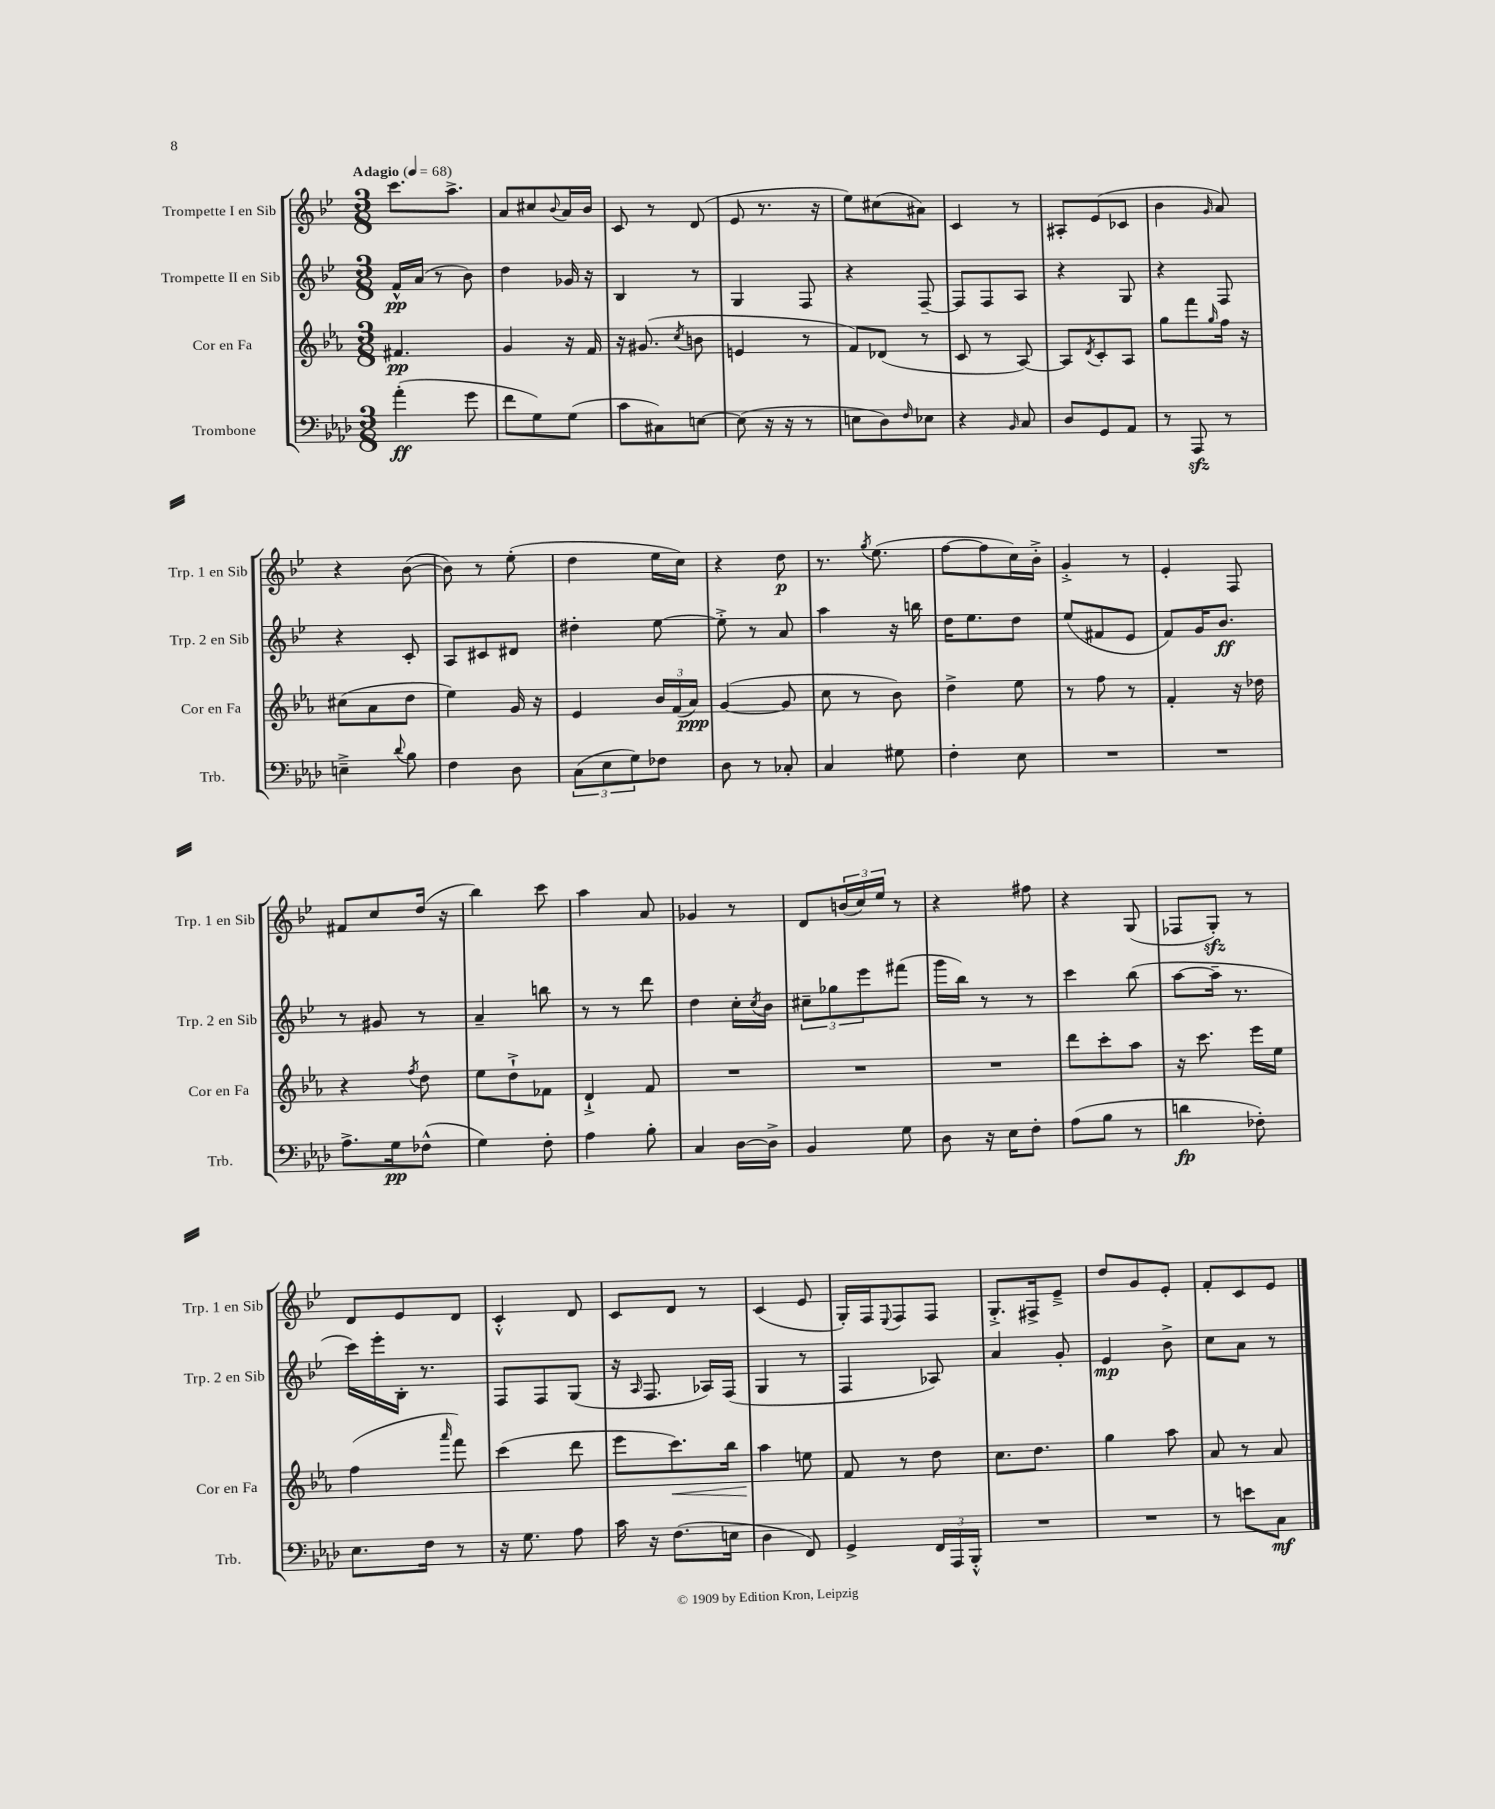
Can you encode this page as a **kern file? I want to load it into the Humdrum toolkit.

**kern	**dynam	**kern	**dynam	**kern	**dynam	**kern	**dynam
*part4	*part4	*part3	*part3	*part2	*part2	*part1	*part1
*staff4	*staff4	*staff3	*staff3	*staff2	*staff2	*staff1	*staff1
*I"Trombone	*	*I"Cor en Fa	*	*I"Trompette II en Sib	*	*I"Trompette I en Sib	*
*I'Trb.	*	*I'Cor en Fa	*	*I'Trp. 2 en Sib	*	*I'Trp. 1 en Sib	*
*clefF4	*	*clefG2	*	*clefG2	*	*clefG2	*
*k[b-e-a-d-]	*	*k[b-e-a-]	*	*k[b-e-]	*	*k[b-e-]	*
*M3/8	*	*M3/8	*	*M3/8	*	*M3/8	*
*MM68	*	*MM68	*	*MM68	*	*MM68	*
=1	=1	=1	=1	=1	=1	=1	=1
!	!	!	!	!	!	!LO:TX:a:B:t=Adagio	!
(4a-'\	ff	4.f#X/	pp	16f^^/LL	pp	8.ccc\L	.
.	.	.	.	(16a/JJ	.	.	.
.	.	.	.	8r	.	.	.
.	.	.	.	.	.	8.aa^\J	.
8g\	.	.	.	8b-\)	.	.	.
=2	=2	=2	=2	=2	=2	=2	=2
8f\L	.	4g/	.	4dd\	.	8a/L	.
8G\)	.	.	.	.	.	8cc#X/	.
.	.	.	.	.	.	8qqb-/	.
(8G\J	.	16r	.	16g-X/	.	16a/L	.
.	.	16f/	.	16r	.	16b-/JJ	.
=3	=3	=3	=3	=3	=3	=3	=3
8c\L	.	16r	.	4B-/	.	8c/	.
.	.	(8.g#X/	.	.	.	.	.
8C#X\)	.	.	.	.	.	8r	.
.	.	8qcc/	.	.	.	.	.
[8En\J	.	8bn\	.	8r	.	(8d/	.
=4	=4	=4	=4	=4	=4	=4	=4
(8E\]	.	4en/	.	4G/	.	8e-/	.
16r	.	.	.	.	.	8.r	.
16r	.	.	.	.	.	.	.
8r	.	8r	.	8F/	.	.	.
.	.	.	.	.	.	16r	.
=5	=5	=5	=5	=5	=5	=5	=5
8En\L	.	8f/L)	.	4r	.	8ee-\L)	.
8D-\)	.	(8d-X/J	.	.	.	(8cc#X\	.
16qqF/	.	.	.	.	.	.	.
8E-X\J	.	8r	.	[8F~/	.	8a#X\J)	.
=6	=6	=6	=6	=6	=6	=6	=6
4r	.	8c/	.	8F/L]	.	4c/	.
.	.	8r	.	8F/	.	.	.
16qqBB-/	.	.	.	.	.	.	.
8C/	.	[8A-/)	.	8A/J	.	8r	.
=7	=7	=7	=7	=7	=7	=7	=7
8D-/L	.	8A-/L]	.	4r	.	8A#X'/L	.
.	.	8qd/	.	.	.	.	.
8GG/	.	8c'/	.	.	.	(8e-/	.
8AA-/J	.	8A-/J	.	8G/	.	8c-X/J	.
=8	=8	=8	=8	=8	=8	=8	=8
8r	.	8gg\L	.	4r	.	4b-\	.
8AAA-zz/	.	8fff\	.	.	.	.	.
.	.	16qqgg/	.	.	.	16qqg/	.
8r	.	16ff\Jk	.	8F/	.	8a/)	.
.	.	16r	.	.	.	.	.
!!LO:LB:g=z
=9	=9	=9	=9	=9	=9	=9	=9
4En~^\	.	(8cc#X\L	.	4r	.	4r	.
.	.	8a-\	.	.	.	.	.
8qqd-/	.	.	.	.	.	.	.
8B-\	.	8dd\J	.	8c'/	.	([8b-\	.
=10	=10	=10	=10	=10	=10	=10	=10
4F\	.	4ee-\)	.	8A/L	.	8b-\])	.
.	.	.	.	8c#X/	.	8r	.
8D-\	.	16g/	.	8d#X/J	.	(8ee-'\	.
.	.	16r	.	.	.	.	.
=11	=11	=11	=11	=11	=11	=11	=11
(12C\L	.	4e-/	.	4dd#X'\	.	4dd\	.
12E-\	.	.	.	.	.	.	.
12G\)	.	.	.	.	.	.	.
8F-X\J	.	24b-/LL	.	[8ee-\	.	16ee-\LL	.
.	.	(24f/	.	.	.	.	.
.	.	.	.	.	.	16cc\JJ)	.
.	.	24a-/JJ)	ppp	.	.	.	.
=12	=12	=12	=12	=12	=12	=12	=12
8D-\	.	([4g/	.	8ee-'^\]	.	4r	.
8r	.	.	.	8r	.	.	.
8C-X'/	.	8g/]	.	8a/	.	8dd\	p
=13	=13	=13	=13	=13	=13	=13	=13
4C/	.	8cc\	.	4aa\	.	8.r	.
.	.	8r	.	.	.	.	.
.	.	.	.	.	.	8qgg/	.
.	.	.	.	.	.	(8.ee-\	.
8G#X\	.	8b-\)	.	16r	.	.	.
.	.	.	.	16bbn\	.	.	.
=14	=14	=14	=14	=14	=14	=14	=14
4F'\	.	4dd^\	.	16dd\KL	.	[8ff\L	.
.	.	.	.	8.ee-\	.	.	.
.	.	.	.	.	.	8ff\]	.
8E-\	.	8ee-\	.	8dd\J	.	16cc\L)	.
.	.	.	.	.	.	16b-'^\JJ	.
=15	=15	=15	=15	=15	=15	=15	=15
4.r	.	8r	.	(8ee-/L	.	4g'^/	.
.	.	8ff\	.	8f#X/	.	.	.
.	.	8r	.	8e-/J	.	8r	.
=16	=16	=16	=16	=16	=16	=16	=16
4.r	.	4f'/	.	8f/L)	.	4e-'/	.
.	.	.	.	16g/K	.	.	.
.	.	.	.	8.b-/J	ff	.	.
.	.	16r	.	.	.	8F/	.
.	.	16dd-X\	.	.	.	.	.
!!LO:LB:g=z
=17	=17	=17	=17	=17	=17	=17	=17
8.A-^\L	.	4r	.	8r	.	8f#X/L	.
.	.	.	.	8g#X/	.	8cc/	.
16G\k	pp	.	.	.	.	.	.
.	.	8qff/	.	.	.	.	.
(8F-X^^\J	.	8dd\	.	8r	.	(16dd/Jk	.
.	.	.	.	.	.	16r	.
=18	=18	=18	=18	=18	=18	=18	=18
4G\)	.	8ee-\L	.	4a~/	.	4bb-\)	.
.	.	8dd`^\	.	.	.	.	.
8F'\	.	8f-X\J	.	8bbn\	.	8ccc\	.
=19	=19	=19	=19	=19	=19	=19	=19
4A-\	.	4d`^/	.	8r	.	4aa\	.
.	.	.	.	8r	.	.	.
8B-'\	.	8f/	.	8ddd\	.	8a/	.
=20	=20	=20	=20	=20	=20	=20	=20
4C/	.	4.r	.	4dd\	.	4g-X/	.
[16D-\LL	.	.	.	16cc'\LL	.	8r	.
.	.	.	.	8qcc/	.	.	.
16D-^\JJ]	.	.	.	16b-\JJ	.	.	.
=21	=21	=21	=21	=21	=21	=21	=21
4BB-/	.	4.r	.	12cc#X~\L	.	8d/L	.
.	.	.	.	12gg-X\	.	.	.
.	.	.	.	.	.	(24bn/L	.
.	.	.	.	12eee-\	.	24cc/)	.
.	.	.	.	.	.	24ee-/JJ	.
8G\	.	.	.	(8fff#X\J	.	8r	.
=22	=22	=22	=22	=22	=22	=22	=22
8D-\	.	4.r	.	16ggg\LL	.	4r	.
.	.	.	.	16bb-\JJ)	.	.	.
16r	.	.	.	8r	.	.	.
16E-\KL	.	.	.	.	.	.	.
8F'\J	.	.	.	8r	.	8ff#X\	.
=23	=23	=23	=23	=23	=23	=23	=23
(8A-\L	.	8ddd\L	.	4ccc\	.	4r	.
8B-\J	.	8ccc'\	.	.	.	.	.
8r	.	8aa-\J	.	(8bb-\	.	(8G/	.
=24	=24	=24	=24	=24	=24	=24	=24
4dn\	fp	16r	.	[8aa\L	.	8F-X/L	.
.	.	8.ccc\	.	.	.	.	.
.	.	.	.	16aa~\Jk]	.	8Gzz'/J)	.
.	.	.	.	8.r	.	.	.
8F-X'\)	.	16eee-\LL	.	.	.	8r	.
.	.	16ee-\JJ	.	.	.	.	.
!!LO:LB:g=z
=25	=25	=25	=25	=25	=25	=25	=25
8.E-\L	.	(4ff\	.	16ccc\LL)	.	8d/L	.
.	.	.	.	16eee-'\	.	.	.
.	.	.	.	16B-'\JJ	.	8e-/	.
16F\Jk	.	.	.	8.r	.	.	.
.	.	16qqaaa-/	.	.	.	.	.
8r	.	8fff\)	.	.	.	8d/J	.
=26	=26	=26	=26	=26	=26	=26	=26
16r	.	(4ccc\	.	8F/L	.	4c'^^/	.
8.G\	.	.	.	.	.	.	.
.	.	.	.	8F/	.	.	.
8A-\	.	8ddd\	.	(8G/J	.	8d/	.
=27	=27	=27	=27	=27	=27	=27	=27
16c\	.	8eee-\L	.	16r	.	8c/L	.
.	.	.	.	16qqA/	.	.	.
16r	.	.	.	8.F/	.	.	.
!	!	!	!LO:HP:b	!	!	!	!
(8.F\L	.	8.ccc\)	<	.	.	8d/J	.
.	.	.	.	16A-X/LL)	.	8r	.
16En\Jk	.	16bb-\Jk	.	(16F/JJ	.	.	.
=28	=28	=28	=28	=28	=28	=28	=28
4D-\	.	4aa-\	.	4G/	.	(4c/	.
8FF/)	.	8een\	[	8r	.	8e-/	.
=29	=29	=29	=29	=29	=29	=29	=29
4GG^/	.	8f/	.	4F/	.	16G'/LL)	.
.	.	.	.	.	.	16F/J	.
.	.	.	.	.	.	8qqE-/	.
.	.	8r	.	.	.	8F/	.
24FF/LL	.	8dd\	.	8A-X/)	.	8F/J	.
24AAA-/	.	.	.	.	.	.	.
24BBB-'^^/JJ	.	.	.	.	.	.	.
=30	=30	=30	=30	=30	=30	=30	=30
4.r	.	8.cc\L	.	4a/	.	8.G'^/L	.
.	.	8.dd\J	.	.	.	16F#X^/k	.
.	.	.	.	8g'/	.	8e-~^/J	.
=31	=31	=31	=31	=31	=31	=31	=31
4.r	.	4gg\	.	4e-/	mp	8dd/L	.
.	.	.	.	.	.	8g/	.
.	.	8aa-\	.	8b-^\	.	8e-'/J	.
=32	=32	=32	=32	=32	=32	=32	=32
8r	.	8a-/	.	8cc\L	.	8f'/L	.
8en\L	.	8r	.	8a\J	.	8c/	.
8C\J	mf	8a-/	.	8r	.	8e-/J	.
==	==	==	==	==	==	==	==
*-	*-	*-	*-	*-	*-	*-	*-
